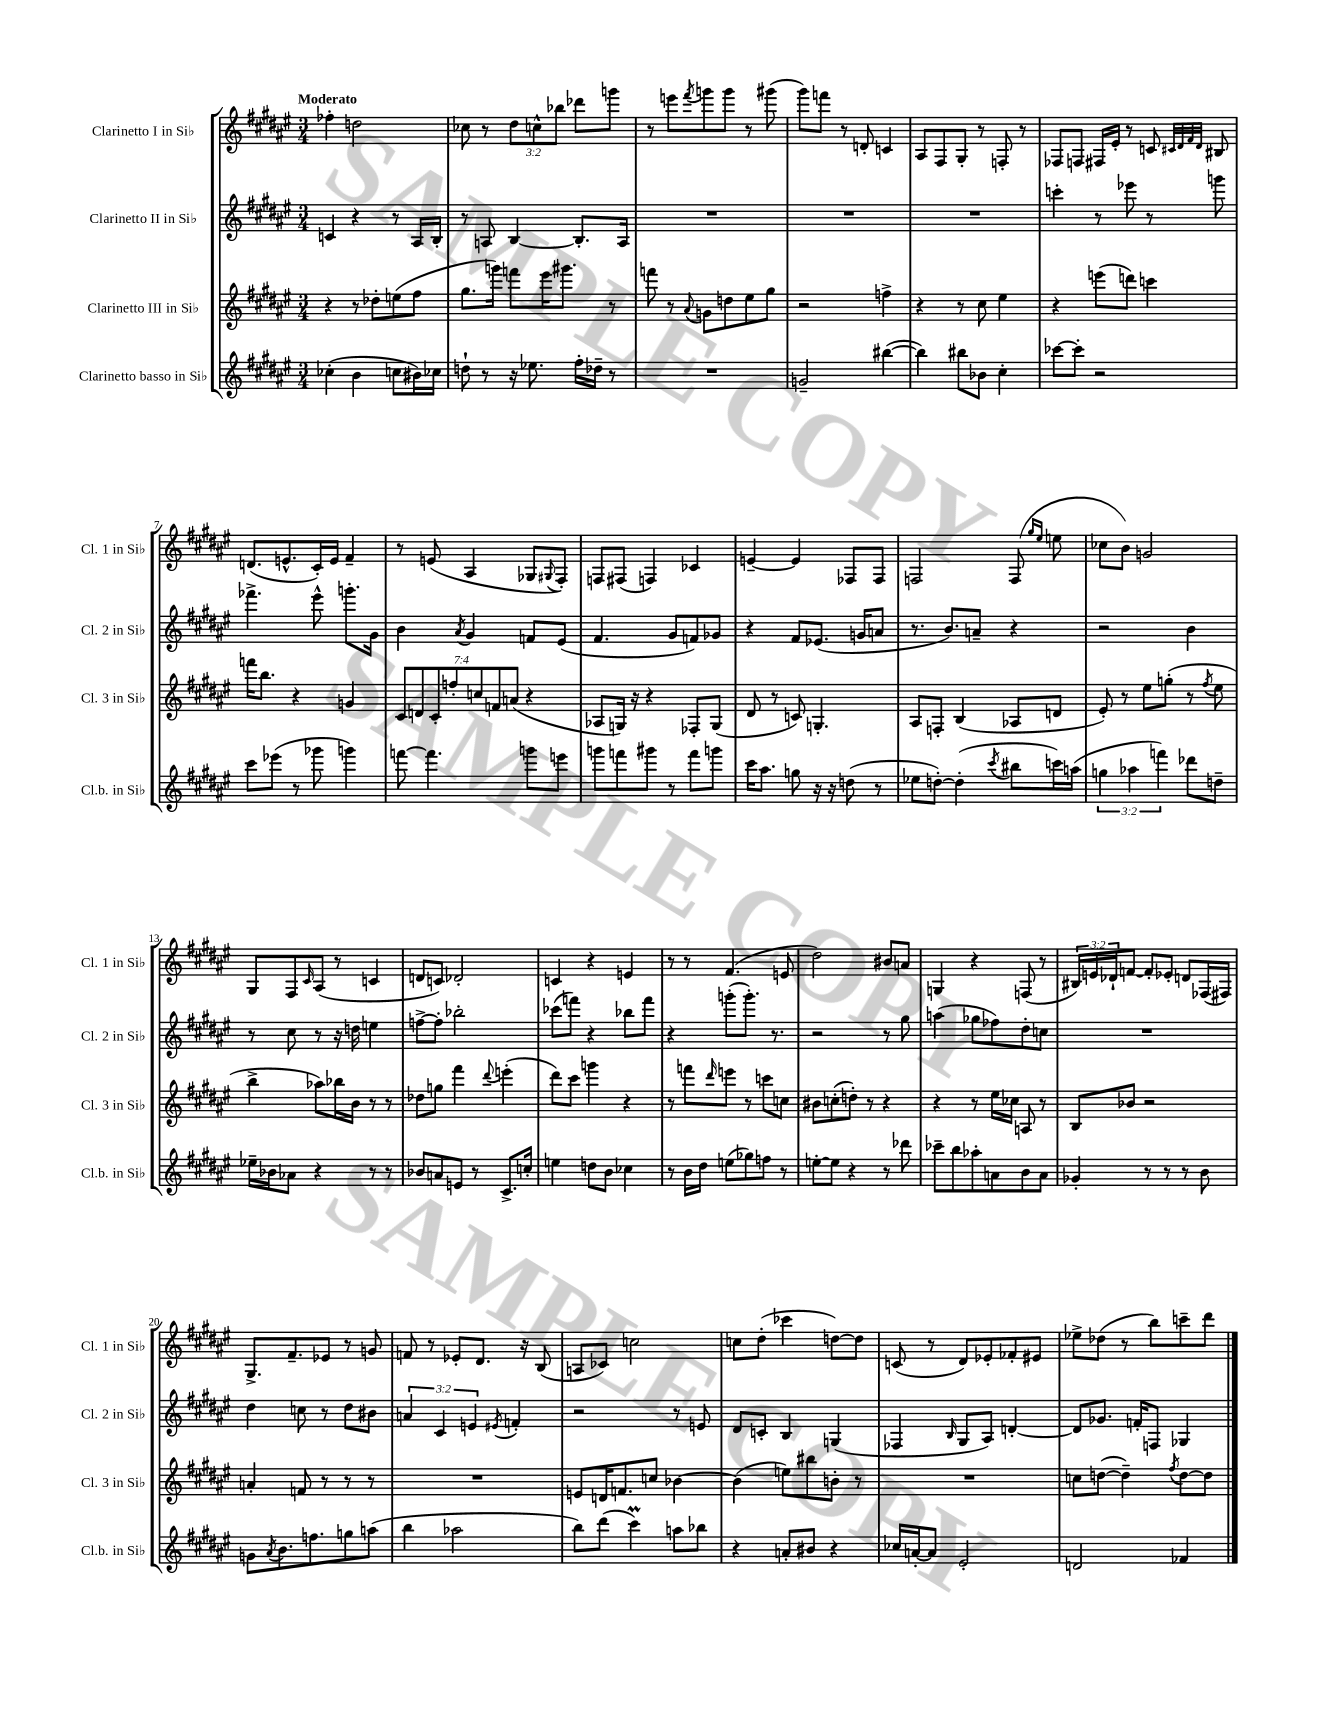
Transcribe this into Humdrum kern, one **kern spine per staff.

**kern	**kern	**kern	**kern
*part4	*part3	*part2	*part1
*staff4	*staff3	*staff2	*staff1
*I"Clarinetto basso in Si♭	*I"Clarinetto III in Si♭	*I"Clarinetto II in Si♭	*I"Clarinetto I in Si♭
*I'Cl.b. in Si♭	*I'Cl. 3 in Si♭	*I'Cl. 2 in Si♭	*I'Cl. 1 in Si♭
*clefG2	*clefG2	*clefG2	*clefG2
*k[f#c#g#d#a#e#]	*k[f#c#g#d#a#e#]	*k[f#c#g#d#a#e#]	*k[f#c#g#d#a#e#]
*M3/4	*M3/4	*M3/4	*M3/4
=1	=1	=1	=1
!	!	!	!LO:TX:a:B:t=Moderato
(4cc-X'\	4r	4cn/	4ff-X'\
4b\	8r	4r	2ddn\
.	8dd-X'\L	.	.
8ccn\L	(8een\	8r	.
16b#X\L)	8ff#\J	16A#/LL	.
16cc-X\JJ	.	16B'/JJ	.
=2	=2	=2	=2
8ddn`\	8.gg#\L	8r	8cc-X\
8r	.	8An/	8r
.	16gggn\Jk)	.	.
16r	8fffn\L	[4B/	12dd#\L
8.ee-X\	.	.	.
.	.	.	12ccn^^\
.	16eee#\K	.	.
.	.	.	12bb-X\J
.	8.ggg#X\J	.	.
16ff#'\LL	.	8.B'/L]	8ddd-X\L
16dd-X~\JJ	.	.	.
8r	8r	.	8gggn\J
.	.	16A/Jk	.
=3	=3	=3	=3
2.r	8fffn\	2.r	8r
.	8r	.	8eeen\L
.	8qqa#/	.	8qfff#/
.	8gn\L	.	8gggn\
.	8ddn\	.	8ggg\J
.	8ee#\	.	8r
.	8gg#\J	.	(8ggg#X\
=4	=4	=4	=4
2gn~/	2r	2.r	8ggg#\L)
.	.	.	8fffn\J
.	.	.	8r
.	.	.	8dn'/
([4bb#X\	4ffn^\	.	4cn/
=5	=5	=5	=5
4bb#\])	4r	2.r	8A#/L
.	.	.	8F#/
8bb#X\L	8r	.	8G#'/J
8b-X\J	8cc#\	.	8r
4cc#'\	4ee#\	.	8Fn'/
.	.	.	8r
=6	=6	=6	=6
[8ccc-X\L	4r	4cccn'\	8F-X/L
8ccc-'\J]	.	.	8Fn/J
2r	(8eeen\L	8r	16F#X/LL
.	.	.	16e#'/JJ
.	8dddn\J)	8eee-X\	8r
.	4cccn\	8r	8cn/
.	.	.	32qqc#X/LLL
.	.	.	32qqd#/
.	.	.	32qqf#/
.	.	.	32qqd#/JJJ
.	.	8gggn\	8B#X/
!!LO:LB:g=z
=7	=7	=7	=7
8ccc#\L	16fffn\KL	4.fff-X^\	(8.dn/L
.	8.bb\J	.	.
(8eee-X\J	.	.	.
.	.	.	8.en^^/
8r	4r	.	.
8ggg-X\	.	8eee#^^\	16c#'/L)
.	.	.	16e/JJ
4gggn\)	4gn/	8.gggn'\L	4f#~/
.	.	16g#\Jk	.
=8	=8	=8	=8
[8fffn\	14c#/L	4b\	8r
.	14dn/	.	.
4.fff\]	.	.	(8en/
.	14c#'/	.	.
.	14ffn'/	.	.
.	.	8qa#/	.
.	.	4g#/	4A#/
.	14ccn/	.	.
.	14fn/	.	.
.	(14an/J	.	.
8gggn\L	4r	8fn/L	8G-X/L
.	.	.	8qqG#X/
8eeen\J	.	(8e#/J	8F#'/J)
=9	=9	=9	=9
8gggn\L	8A-X/L	4.f#/	8Fn/L
8fffn\	16Gn/Jk)	.	(8F#X/J
.	16r	.	.
8ggg#X\J	4r	.	4Fn/)
8r	.	8g#/L	.
8fff\L	8F-X'/L	8fn/)	4c-X/
8gggn\J	(8G/J	8g-X/J	.
=10	=10	=10	=10
16ccc#\KL	8d#/	4r	[4en~/
8.aa#\J	.	.	.
.	8r	.	.
8ggn\	8cn/)	8f#/L	4e/]
16r	4.Gn'/	(8.e-X/J	.
16r	.	.	.
(8ddn\	.	.	8F-X/L
.	.	16gn/KL	.
8r	.	8an/J	8F-/J
=11	=11	=11	=11
8ee-X\L	8A#/L	8.r	2Fn/
[8ddn'\J)	8Fn'/J	.	.
.	.	8.b/L)	.
(4dd'\]	(4B/	.	.
.	.	8an~/J	.
8qccc#/	.	.	.
8bb#X\L	8A-X/L	4r	(8F/
.	.	.	16qqgg#/LL
.	.	.	16qqee#/JJ
16cccn\L)	8dn/J	.	8een\
(16aan\JJ	.	.	.
=12	=12	=12	=12
6ggn\	8e#'/)	2r	8cc-X\L
.	8r	.	8b\J)
6aa-X\	.	.	.
.	8ee#\L	.	2gn/
6fffn\)	.	.	.
.	(8ggn'\J	.	.
8ddd-X\L	8r	4b\	.
.	8qff#/	.	.
8ddn~\J	8ee#\	.	.
!!LO:LB:g=z
=13	=13	=13	=13
16ee-X~\LL	4bb^\	8r	8G#/L
16b-X\J	.	.	.
8a-X\J	.	8cc#\	8F#/
.	.	.	16qqc#/
4r	8aa-X\L)	8r	(8A#/J
.	16bb-X\L	16r	8r
.	16b\JJ	16ddn\	.
8r	8r	4een\	4cn/
8r	8r	.	.
=14	=14	=14	=14
8b-X/L	8dd-X\L	[8ffn^\L	8dn/L
8an/	8ggn\J	8ff'\J]	8cn/J)
8en/J	4fff#\	2bb-X'\	2d-X'/
8r	.	.	.
.	8qqddd#/	.	.
8.c#^/L	(4eeen'\	.	.
16ccn'/Jk	.	.	.
=15	=15	=15	=15
4een\	8ddd#\L)	(8ccc-X\L	4cn/
.	8ccc#\J	8fffn\J)	.
8ddn\L	4gggn\	4r	4r
8b\J	.	.	.
4cc-X\	4r	8bb-X\L	4en/
.	.	8fff\J	.
=16	=16	=16	=16
8r	8r	4r	8r
16b\LL	8fffn\L	.	8r
16dd#\JJ	.	.	.
.	16qqddd#/	.	.
(8een\L	8eeen\J	(8gggn'\L	(4.f#/
8gg-X\)	8r	8.ggg'\J)	.
8ffn\J	8cccn\L	.	.
.	.	8.r	.
8r	8ccn\J	.	8en/
=17	=17	=17	=17
[8een'\L	8b#X\L	2r	2dd#\)
8ee\J]	(8ccn'\	.	.
4r	8ddn'\J)	.	.
.	8r	.	.
8r	4r	8r	8b#X/L
8ddd-X\	.	8gg#\	8an/J
=18	=18	=18	=18
8ccc-X~\L	4r	(4aan\	4Gn/
8bb\	.	.	.
8aa-X'\	8r	8gg-X\L	4r
8an\	16ee#\LL	8ff-X\)	.
.	16cc-X\JJ	.	.
8b\	8An/	8dd#'\	(8Fn/
8a\J	8r	8ccn\J	8r
=19	=19	=19	=19
4g-X'/	8B/L	2.r	24B#X/LL)
.	.	.	24en/
.	.	.	24d-X`/J
.	8b-X/J	.	[8fn/J
8r	2r	.	8f'/L]
8r	.	.	8e-X'/J
8r	.	.	8dn/L
8b\	.	.	(16F-X/L
.	.	.	16F#X/JJ)
!!LO:LB:g=z
=20	=20	=20	=20
8gn\L	4an'/	4dd#\	8.G#^/L
8qa#/	.	.	.
8.b\	.	.	.
.	.	.	8.f#~/
.	8fn/	8ccn\	.
8.ffn\	.	.	.
.	8r	8r	8e-X/J
8ggn\	8r	8dd#\L	8r
(8aan\J	8r	8b#X\J	8gn/
=21	=21	=21	=21
4bb\	2.r	6an/	8fn/
.	.	.	8r
.	.	6c#/	.
2aa-X\	.	.	8e-X'/L
.	.	6en/	.
.	.	.	8.d#/J
.	.	8qe#X/	.
.	.	4fn'/	.
.	.	.	16r
.	.	.	(8B/
=22	=22	=22	=22
8bb\L)	8en/L	2r	8An/L
(8ddd#\J	16dn/K	.	8c-X/J)
.	8.fn/	.	.
4ccc#M\)	.	.	2ccn\
.	8ccn/J	.	.
8aan\L	[4b-X\	8r	.
8bb-X\J	.	8en/	.
=23	=23	=23	=23
4r	(4b-\]	8d#/L	8ccn\L
.	.	8cn'/J	(8dd#'\J
8an'/L	8een\L)	4B/	4ccc-X\
8b#X/J	8bb#X\	.	.
4r	8bn'\J	(4Gn/	[8ddn\L)
.	8r	.	8dd\J]
=24	=24	=24	=24
16cc-X/LL	2.r	4F-X/	(8cn/
[16an'/J	.	.	.
8a/J]	.	.	8r
.	.	16qqB/	.
2e#'/	.	8G#/L	8d#/L)
.	.	8A#/J)	8e-X'/
.	.	[4dn'/	8f-X'/
.	.	.	8e#X/J
=25	=25	=25	=25
2dn/	8ccn\L	8d/L]	8ee-X^\L
.	([8ddn\J	8.g-X/J	(8dd-X\J
.	4dd~\])	.	8r
.	.	16fn'/KL	.
.	.	8Fn/J	8bb\L)
.	8qff#/	.	.
4f-X/	[8dd\L	4G-X/	8cccn~\
.	8dd\J]	.	8ddd#\J
==	==	==	==
*-	*-	*-	*-
